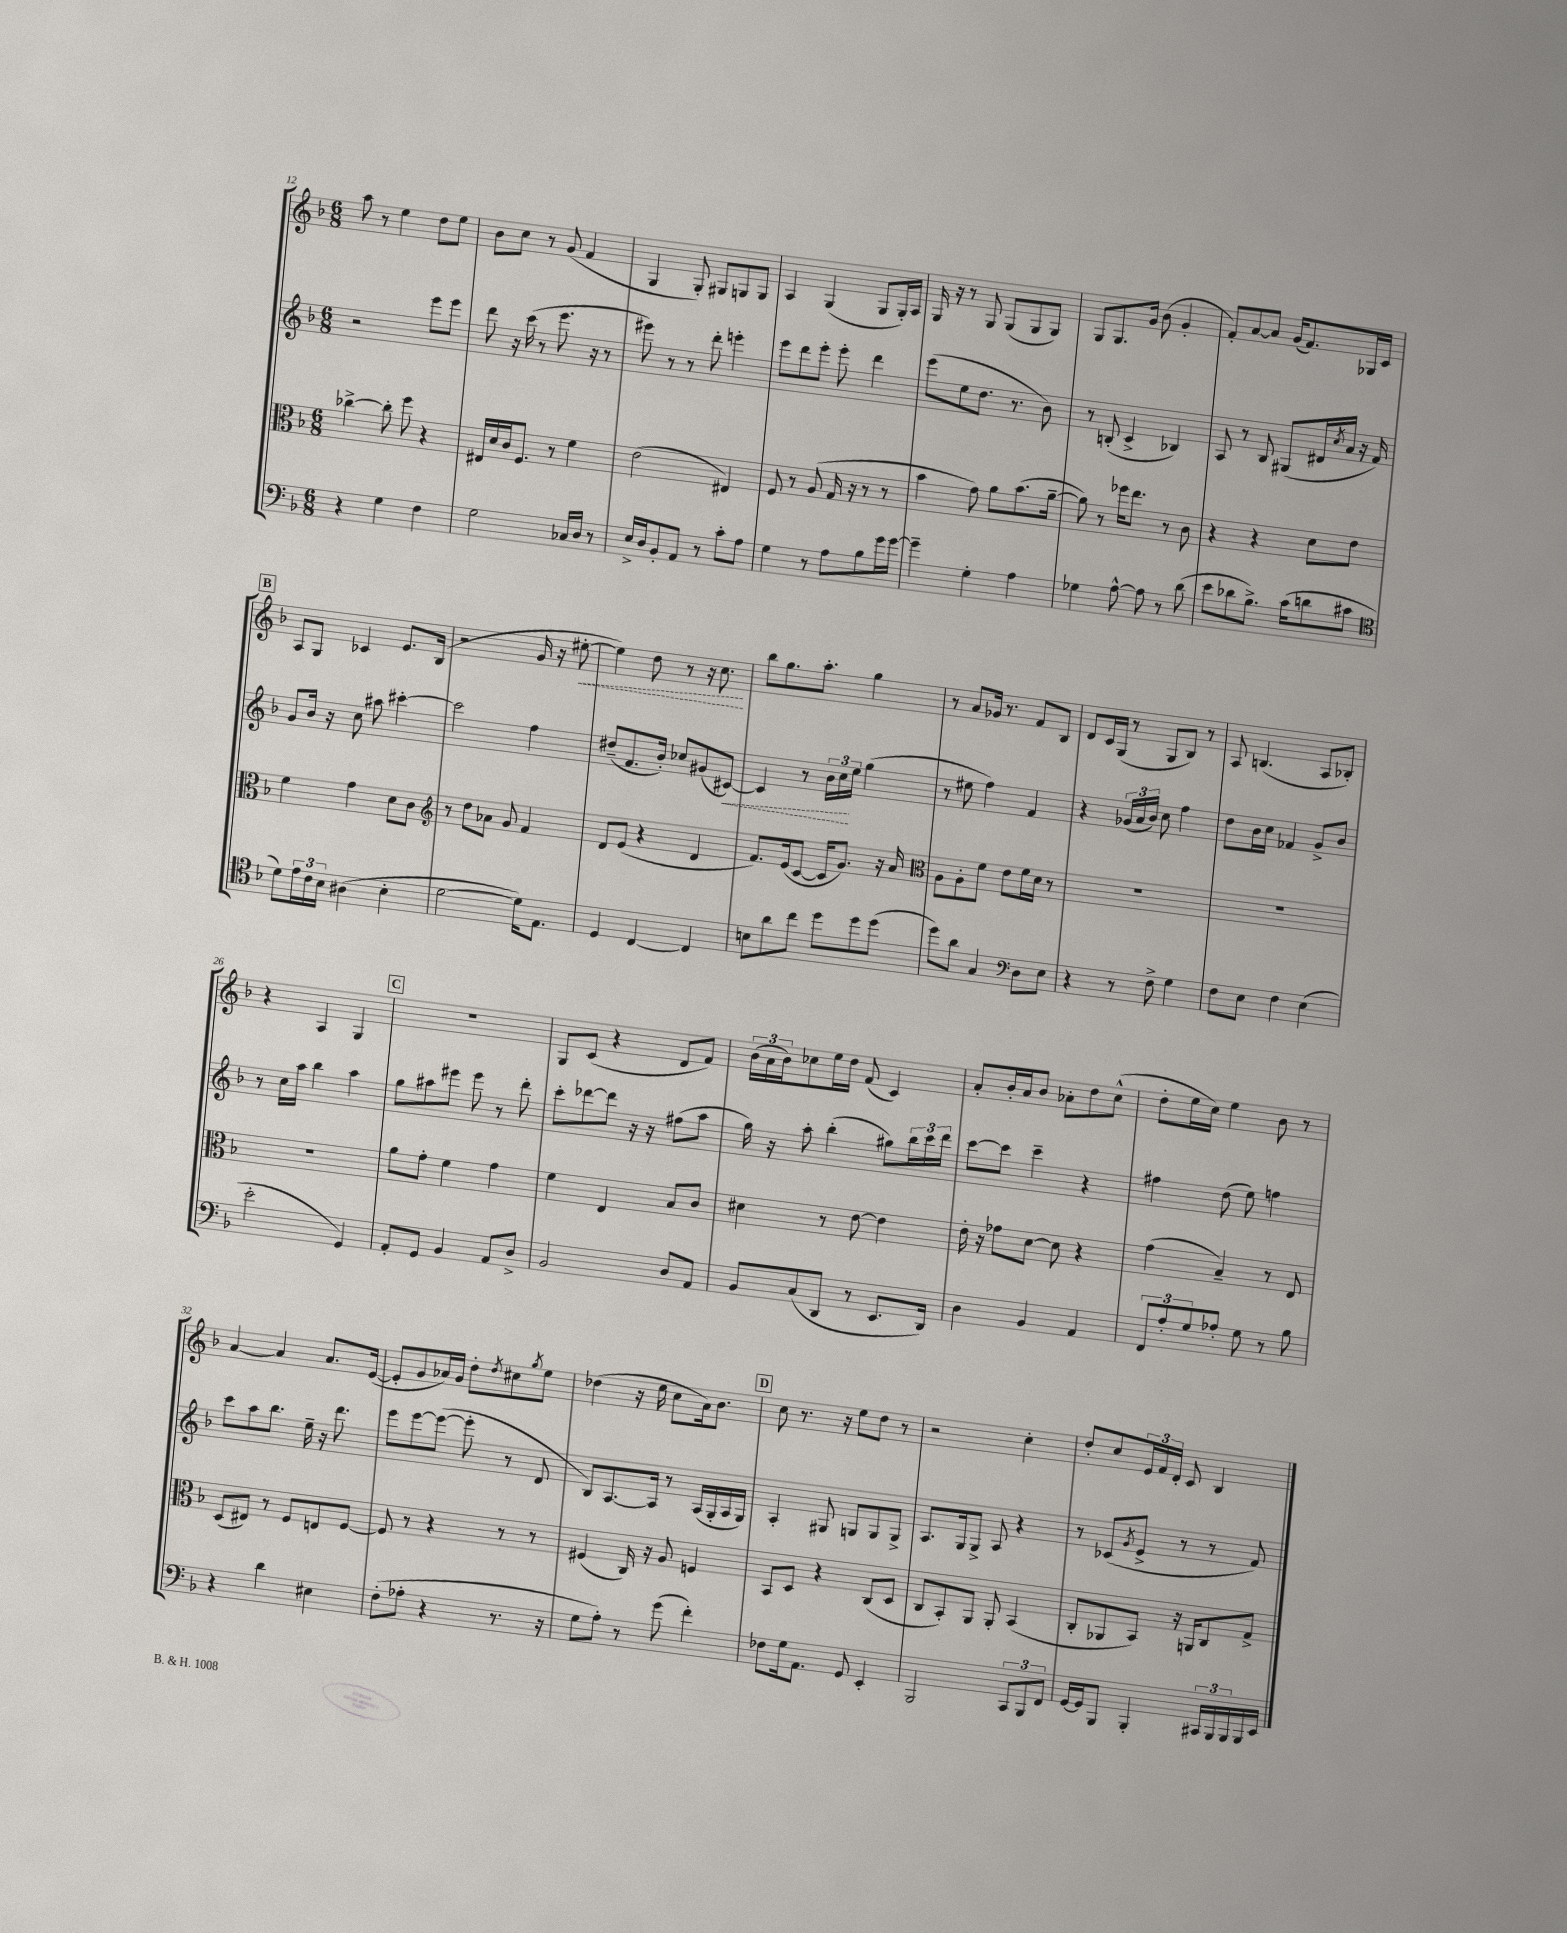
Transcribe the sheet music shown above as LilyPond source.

<<
\new StaffGroup <<
\new Staff = "s0" {
    \clef treble \key f \major \numericTimeSignature \time 6/8
    a''8 r8 e''4 d''8 e''8 |
    bes'8 c''8 r8 g'8( f'4 |
    g4 g8-.) gis8 g8 g8 |
    a4 g4( g8 g16-.) a16 |
    g16 r16 r8 g8 g8( g8 g8) |
    g8 g8. g'16 bes'8( g'4-. |
    f'8-.) a'8~ a'8 g'16( f'8.) ges16 c'16 |
    \mark \markup { \box "B" } a8 g8 ces'4 e'8. bes16( |
    r2 g'16 r16 \once \override Hairpin.style = #'dashed-line eis''8~-.\< |
    eis''4) d''8 r8 r16 c''8.\! |
    bes''8 g''8. a''8.-. g''4 |
    r8 a'8 ges'16 r8. f'8 bes8 |
    d'8 c'16 g16( r8 g8 bes8) r8 |
    a8 b4.( a8 bes8-.) |
    r4 a4 g4 |
    \mark \markup { \box "C" } R2. |
    g8 c'8( r4 d'8 f'8) |
    \tuplet 3/2 { bes'16( a'16 bes'16) } ces''8 e''16 d''16 f'8( c'4) |
    a'8-. bes'16-. a'16 bes'8 aes'8-. d''8 c''8-^( |
    d''8-. e''16 c''16) e''4 bes'8 r8 |
    a'4~ a'4 a'8. e'16~( |
    e'8-. g'8 aes'16) g'16 d''8-. \acciaccatura { d''8 } cis''8 \acciaccatura { g''8 } e''8 |
    des''4( r16 e''16 c''8 a'16) bes'8. |
    \mark \markup { \box "D" } c''8 r8. r16 e''8 d''8 r8 |
    r2 c''4-. |
    d''8-. c''8 \tuplet 3/2 { e'16 f'16 d'16-. } c'8 bes4 \bar "|." |
}
\new Staff = "s1" {
    \clef treble \key f \major \numericTimeSignature \time 6/8
    r2 e'''8 e'''8 |
    d'''8 r16 c'''16( r8 e'''8. r16 r8 |
    eis'''8) r8 r8 d'''8-. e'''4-. |
    e'''8 d'''8 e'''8-. e'''8-. d'''4 |
    e'''8( e''8 d''8. r8. bes'8) |
    r8 b8-.( c'4-> bes4) |
    a8 r8 bes8 gis8( dis'16 \acciaccatura { c''8 } a'16 r16 f'16) |
    \mark \markup { \box "B" } g'8 bes'16 r16 c''8 ais''8 cis'''4~-. |
    cis'''2 f''4 |
    dis''8--( f'8. bes'16-.) ces''8 gis'8( \once \override Hairpin.style = #'dashed-line cis'8~\<) |
    cis'4 r8 \tuplet 3/2 { bes'16 c''16\! e''16 } g''4( |
    r8 eis''8 f''4) f'4 |
    r4 \tuplet 3/2 { ges'16( a'16 bes'16) } c''8 f''4 |
    d''8 bes'16 c''16 fes'4 g'8-> bes'8 |
    r8 c''16 a''16 bes''4 a''4 |
    \mark \markup { \box "C" } g''8 ais''8 eis'''8 eis'''8 r8 d'''8-. |
    c'''8-. des'''8~ des'''8 r16 r16 fis''8( a''8 |
    g''16) r16 a''8-. bes''4-.( gis''8) \tuplet 3/2 { bes''16 c'''16 d'''16 } |
    c'''8~ c'''8 c'''4-- r4 |
    fis''4 d''8( e''8) f''4 |
    c'''8 a''8 bes''8. e''16-- r16 d'''8. |
    e'''8 e'''8~ e'''8~( e'''8-. r8 d'8 |
    bes8) a8.~ a16 r8 a16( g16-. a16 g16) |
    \mark \markup { \box "D" } a4-. gis8 g8 g8 g8-> |
    a8. g16 g8-> a8 r4 |
    r8 ces'8( \acciaccatura { g'8 } e'8-> r8 r8 f'8) \bar "|." |
}
\new Staff = "s2" {
    \clef alto \key f \major \numericTimeSignature \time 6/8
    ces''4~-> ces''8-. f''8 r4 |
    eis16 d'16 c'16 f8. r8 f'4 |
    e'2( eis4) |
    f8 r8 a8( g16 r16 r8 r8 |
    bes'4 g'8) a'8 bes'8.( a'16~-- |
    a'8) r8 fes''16 e''8. r8 c'8 |
    r4 r4 d'8 e'8 |
    \mark \markup { \box "B" } f'4 g'4 d'8 c'8 |
    \clef treble r8 d''8 aes'8 g'8 f'4 |
    d'8 e'8( r4 d'4 |
    f'8.) e'16( c'8~ c'16 g'8.) r16 a'16 |
    \clef alto a8 a8-. f'8 e'8 f'16 d'16 r8 |
    R2. |
    R2. |
    R2. |
    \mark \markup { \box "C" } a'8 g'8-. f'4 g'4 |
    f'4 e4 bes8 c'8 |
    dis'4 r8 e'8~ e'4 |
    e'16-. r16 ges'8 d'8~ d'8 r4 |
    g'4( bes4--) r8 e8 |
    d8( eis8) r8 f8 e8 f8~ |
    f8 r8 r4 r8 r8 |
    fis4( c16) r16 a8 f4 |
    \mark \markup { \box "D" } bes,8 d8 r4 c8( d8 |
    c8 bes,8-.) a,8 a,8-. bes,4( |
    c8-. aes,8 bes,8) r16 a,16 c8 g8-> \bar "|." |
}
\new Staff = "s3" {
    \clef bass \key f \major \numericTimeSignature \time 6/8
    r4 g4 f4 |
    g2 ces16 d16 r8 |
    e16-> d16 bes,8-. a,8 r8 c'8-. a8 |
    g4 r8 a8 bes8 g'16 g'16~ |
    g'4-- g4-. a4 |
    ges4 a8~-^ a8 r8 d'8( |
    e'8 des'8 bes8.->) c'16( d'8 cis'8 |
    \mark \markup { \box "B" } \clef tenor d'8) \tuplet 3/2 { e'16 c'16 bes16 } ais4( bes4-. |
    d'2~ d'16) e8. |
    d4 c4~ c4 |
    b8 a'8 c''8 d''8 d''8 d''8( |
    d''8) a'8 g4 \clef bass d8 e8 |
    r4 r8 f8-> g4 |
    f8 e8 f4 e4( |
    e'2-. g,4) |
    \mark \markup { \box "C" } a,8-. g,8 bes,4 a,8 d8-> |
    bes,2 d8 a,8 |
    bes,8 c8( d,8 r8 e,8. d,16) |
    d4 bes,4 a,4 |
    \tuplet 3/2 { f,8 a8-. g8 } aes8-. g8 r8 bes8 |
    r4 d'4 eis4 |
    f8-.( aes8-. r4 r8. r16 |
    g8 a8-.) r8 g'8( f'4-.) |
    \mark \markup { \box "D" } fes8 g16 a,8. g,8 e,4-. |
    bes,,2 \tuplet 3/2 { c,8 bes,,8 f,8 } |
    g,16~ g,16 bes,,8 bes,,4-. \tuplet 3/2 { cis,16 bes,,16 bes,,16 } bes,,16 e,16 \bar "|." |
}
>>
>>
\layout { \context { \Score currentBarNumber = #12 } }
